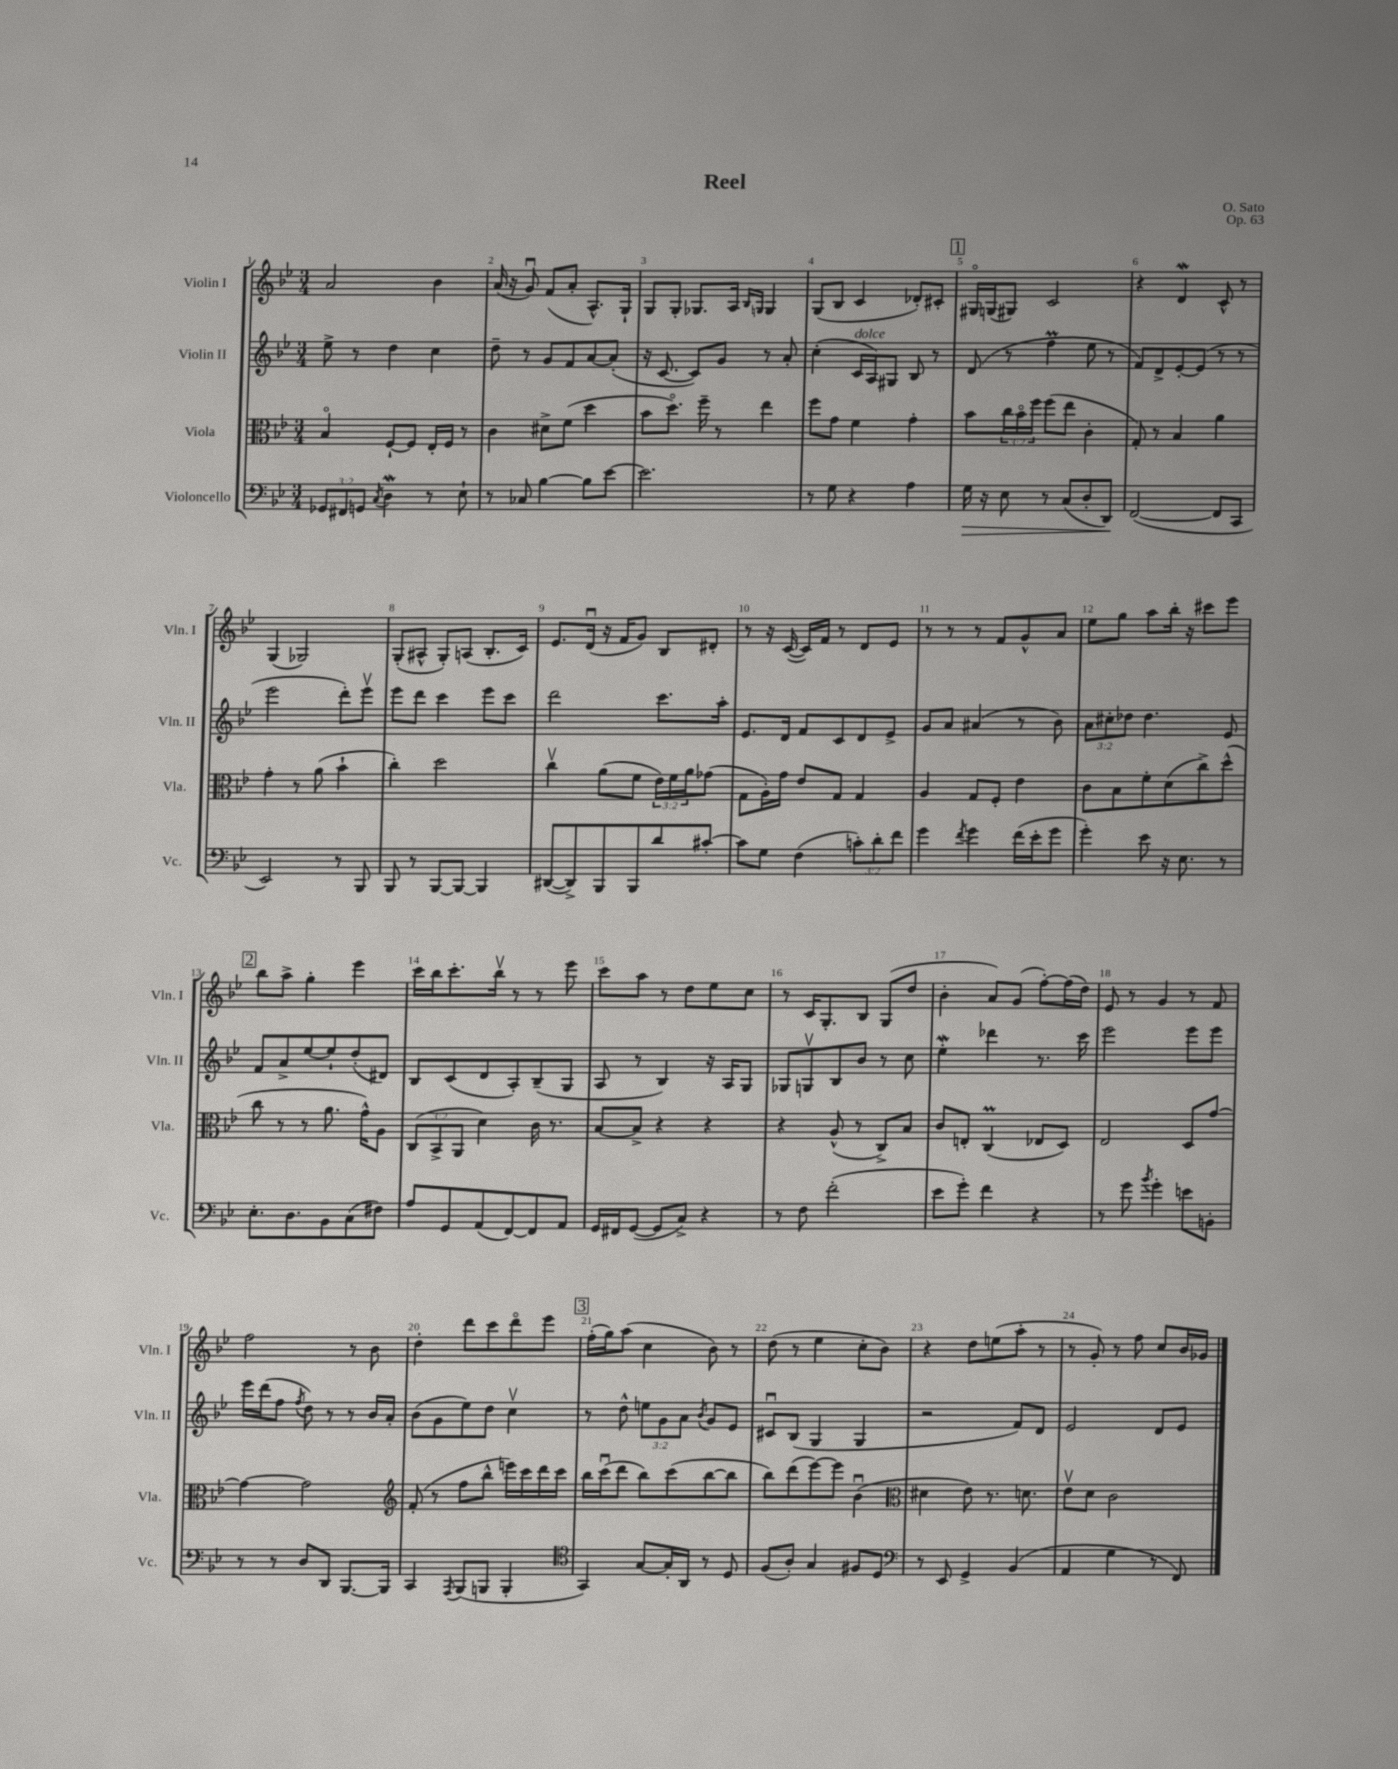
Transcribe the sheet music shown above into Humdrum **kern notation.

**kern	**kern	**kern	**kern
*staff4	*staff3	*staff2	*staff1
*clefF4	*clefC3	*clefG2	*clefG2
*k[b-e-]	*k[b-e-]	*k[b-e-]	*k[b-e-]
*M3/4	*M3/4	*M3/4	*M3/4
12GG-	4B-o	8ee-^	2a
12FF#	.	.	.
.	.	8r	.
12GG	.	.	.
8qC	.	.	.
4D	[8F`	4dd	.
.	8F]	.	.
8r	16E-'	4cc	4b-
.	16F	.	.
8E-`	8r	.	.
=	=	=	=
8r	4c	8dd~	(16a
.	.	.	16r
8C-	.	8r	8gu)
[4B-	8d#^	8g	(8f
.	(8f	8f	8a'
8B-]	4dd	[8a	8.A^^)
[8e-	.	(8a']	.
.	.	.	16G`
=	=	=	=
2.e-]	8b-	16r	8G
.	.	[8.c	.
.	8.ddo)	.	8G'
.	.	8c])	8.G-
.	16ff~	.	.
.	8r	8g	.
.	.	.	16A
.	.	.	16qqB-
.	.	.	16qqG
.	4ee-	8r	4G
.	.	8a'	.
=	=	=	=
8r	8ff	(4cc'	(8G
8G	8g	.	8B-
4r	4f	16c	4c
.	.	16A)	.
.	.	8G#	.
4A	4g'	8B-	8d-')
.	.	8r	8c#'
=	=	=	=
16G	8b-	(8d	16G#o
16r	.	.	(16G
8E-	24cc	8r	8G#)
.	24b-o	.	.
.	24ff	.	.
8r	(8ff	4ff	2c
(8C	8ee-	.	.
8D'	4c'	8ee-	.
8DD)	.	8r	.
=	=	=	=
([2FF	8G')	8f)	4r
.	8r	8d^	.
.	4B-	[8e-'	4d
.	.	(8e-]	.
8FF]	4a	8r	8c^^
8CC	.	8r	8r
=	=	=	=
2EE-)	4g'	2eee-	(4G
.	8r	.	2G-)
.	(8a	.	.
8r	4b-`	8ddd')	.
8BBB-	.	8eee-v	.
=	=	=	=
8BBB-	4cc')	8eee-	(8G'
8r	.	8ddd	8A#^^
[8BBB-	2dd	4ccc	8G')
8BBB-_	.	.	(8A
4BBB-]	.	8eee-	8.B-'
.	.	8ccc	.
.	.	.	16c)
=	=	=	=
([8DD#	4ccv	2ddd	8.e-
8DD#^])	.	.	.
.	.	.	(16du
8BBB-	(8a	.	16r
.	.	.	16f
8BBB-	8f	.	8g)
8d	24e-)	8.ccc	8B-
.	24f	.	.
.	24a	.	.
[8c#'	(8g-	.	8d#'
.	.	16aa'	.
=	=	=	=
8c#]	8G	8.e-	8r
8G	16A')	.	16r
.	16g	16d	([16c
(4F	8e-	8f	16c])
.	.	.	16f
.	8G	8c	8r
12c')	4G	8d	8d
12d'	.	.	.
.	.	8e-^	8e-
12f	.	.	.
=	=	=	=
4g	4A	8g	8r
.	.	8a	8r
8qf	.	.	.
4g	8G	(4a#	8r
.	8F'	.	8f
(16f	4e-	8r	8g^^
16e-'	.	.	.
8g	.	8b-)	8a
=	=	=	=
4g')	8c	12a	8ee-
.	.	12cc#'	.
.	8B-	.	8gg
.	.	12dd-	.
8e-	8f'	4.dd-	8aa
16r	(8d	.	16bb-'
8.E-	.	.	16r
.	8cc^)	.	8ccc#
8r	(8dd^^	8e-	8eee-
=	=	=	=
8.E-'	8cc	8f	8bb-
.	8r	8a^	8aa^
8.D	.	.	.
.	8r	[8ee-	4gg'
8BB-	8.a	8ee-`]	.
(8C	.	(8dd'	4eee-
.	16g^^)	.	.
8F#)	8A	8d#)	.
=	=	=	=
8A	(12C	8B-	16ccc
.	.	.	16bb-
.	12BB-^	.	.
8GG	.	(8c	8.ccc'
.	12AA	.	.
(8AA	4d)	8d	.
.	.	.	16bb-v
[8FF)	.	8A')	8r
8FF]	16c	(8B-~	8r
.	8.r	.	.
8AA	.	8G	8eee-
=	=	=	=
16GG	[8B-	8A	8ccc
16FF#	.	.	.
([8GG	8B-^]	8r	8aa
8GG]	4r	4B-)	8r
8C^)	.	.	8dd
4r	4r	16r	8ee-
.	.	16A	.
.	.	8G	8cc
=	=	=	=
8r	4r	8G-	8r
8F	.	8Gv	16c
.	.	.	8.G'
(2f'	(8A^^	8B-	.
.	8r	8b-	8B-
.	8C^)	8r	(8G
.	8B-	8cc	8dd
=	=	=	=
8e-	8c	4ee-'	4b-'
8g')	8E'	.	.
4f	(4C	4ddd-	8a)
.	.	.	(8g
4r	8E-	8.r	[8ff')
.	8D)	.	(16ff]
.	.	16ccc	16dd)
=	=	=	=
8r	2E-	2eee-	8e-
8g	.	.	8r
8qb-	.	.	.
4g'	.	.	4g
8e	8D	8eee-	8r
8BB'	[8g	8eee-	8f
=	=	=	=
8r	4g_	16eee-	2ff
.	.	(16ddd	.
8r	.	8ff	.
.	.	8qff	.
8D	2g]	8dd)	.
8DD	.	8r	.
[8.BBB-	.	8r	8r
.	.	16b-	8b-
16BBB-]	.	16a'	.
=	=	=	=
*	*clefG2	*	*
4CC	(8f'	(8b-	4dd'
.	8r	8g	.
8qAAA	.	.	.
(8BBB-	8ff	8ee-)	8ddd
8BBB	8bb-^^	8dd	8ccc
4BBB'	16eee)	4ccv	8dddo
.	16ccc	.	.
.	16ddd	.	8eee-
.	16ccc	.	.
=	=	=	=
*clefC4	*	*	*
4GG)	16bb-	8r	(16ff'
.	(16cccu	.	16gg)
.	8ddd	8dd^^	(8aa
[8G	8bb-)	12ee	4cc
.	.	12g	.
16G']	(8ccc	.	.
.	.	12a	.
16AA	.	.	.
.	.	8qb-	.
8r	[8bb-	8g	8b-)
8D	8bb-]	8e-	8r
=	=	=	=
(8F	8bb-)	8c#u	(8dd
8A')	(8ddd	(8B-	8r
4G	[8eee-)	4G	4ee-
.	8eee-]	.	.
8F#	(4b-u	4G	8cc'
8D	.	.	8b-)
=	=	=	=
*clefF4	*clefC3	*	*
8r	4d#	2r	4r
8EE-	.	.	.
4GG^	8e-)	.	8dd
.	8.r	.	(8ee
(4BB-	.	8f)	8aa'
.	8.d	.	.
.	.	8d	8r
=	=	=	=
4AA	8e-v	2e-	8r
.	8d	.	8g')
4G	2c	.	8r
.	.	.	8ff
8r	.	8d	8cc
8FF)	.	8e-	16b-
.	.	.	16g-
==	==	==	==
*-	*-	*-	*-
